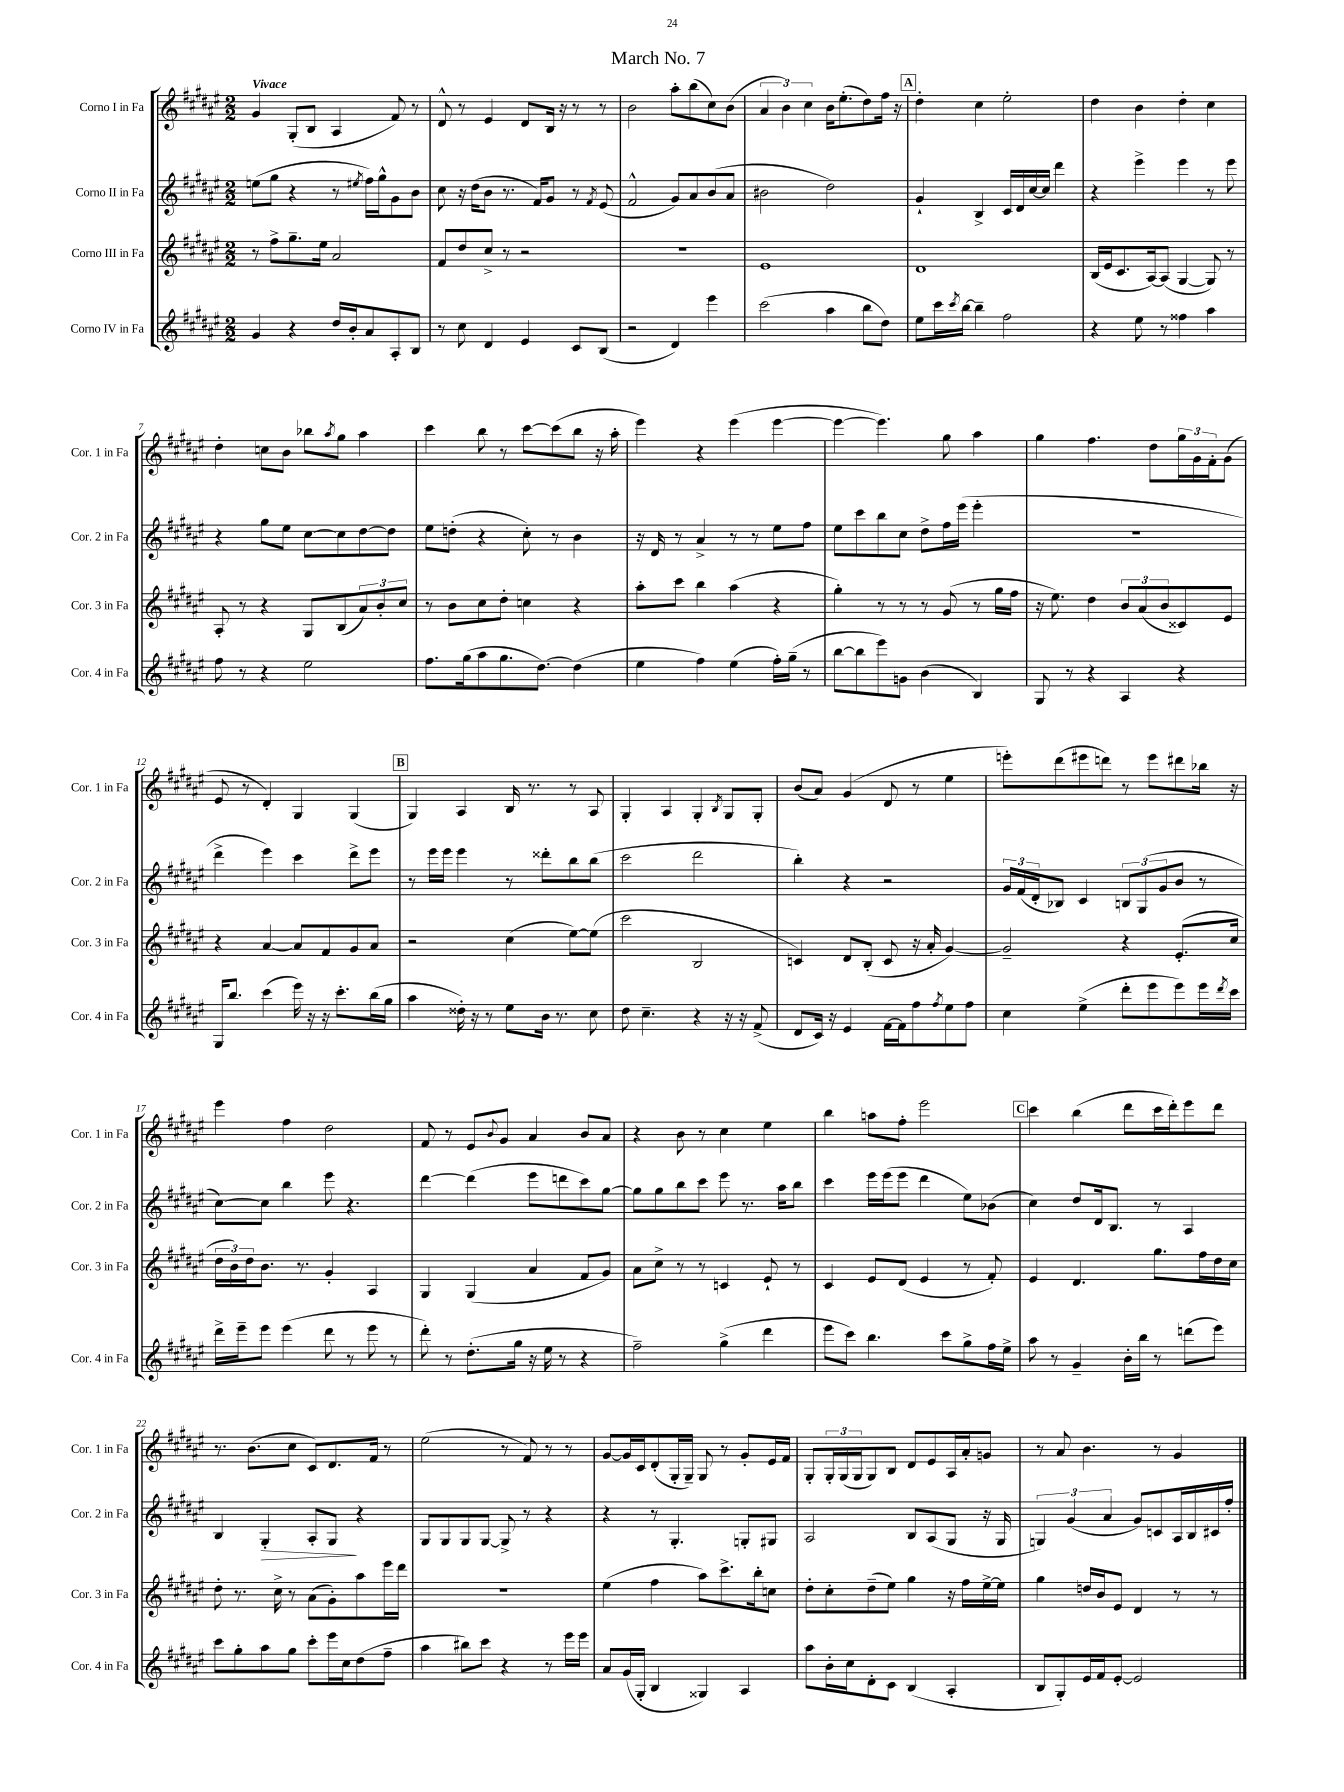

**kern	**kern	**kern	**kern
*staff4	*staff3	*staff2	*staff1
*clefG2	*clefG2	*clefG2	*clefG2
*k[f#c#g#d#a#e#]	*k[f#c#g#d#a#e#]	*k[f#c#g#d#a#e#]	*k[f#c#g#d#a#e#]
*M2/2	*M2/2	*M2/2	*M2/2
4g#	8r	(8ee	4g#
.	8ff#^	8gg#	.
4r	8.gg#~	4r	(8G#'
.	.	.	8B
.	16ee#	.	.
16dd#	2a#	8r	4A#
16b'	.	.	.
.	.	8qee#	.
8a#	.	16ff#)	.
.	.	16gg#^^	.
8A#'	.	8g#	8f#)
8B	.	8b	8r
=	=	=	=
8r	8f#	8cc#	8d#^^
8cc#	8dd#	16r	8r
.	.	(16dd#	.
4d#	8cc#^	8b	4e#
.	8r	8.r	.
4e#	2r	.	8d#
.	.	16f#)	.
.	.	8g#	16B
.	.	.	16r
8c#	.	8r	8r
.	.	8qf#	.
(8B	.	(8e#	8r
=	=	=	=
2r	1r	2f#^^	2b
4d#)	.	8g#)	8aa#'
.	.	8a#	(8bb
4eee#	.	(8b	8cc#)
.	.	8a#	(8b
=	=	=	=
(2ccc#	1e#	2b#	6a#
.	.	.	6b)
.	.	.	6cc#
4aa#	.	2dd#)	16b
.	.	.	(8.ee#'
8bb	.	.	8dd#)
8dd#)	.	.	16ff#
.	.	.	16r
=	=	=	=
8ee#	1d#	4g#`	4dd#'
16ccc#	.	.	.
8qccc#	.	.	.
[16bb	.	.	.
4bb~]	.	4B^	4cc#
2ff#	.	16c#	2ee#'
.	.	16d#	.
.	.	[16cc#	.
.	.	16cc#]	.
.	.	4ddd#	.
=	=	=	=
4r	(16B	4r	4dd#
.	16e#	.	.
.	8.c#	.	.
8ee#	.	4eee#^	4b
.	[16A#)	.	.
8r	(8A#]	.	.
4ff##	[4G#	4eee#	4dd#'
4aa#	8G#])	8r	4cc#
.	8r	8eee#	.
=	=	=	=
8ff#	8A#'	4r	4dd#'
8r	8r	.	.
4r	4r	8gg#	8cc
.	.	8ee#	8b
2ee#	8G#	[8cc#	8bb-
.	.	.	8qaa#
.	(8B	8cc#]	8gg#
.	12a#)	[8dd#	4aa#
.	12b'	.	.
.	.	8dd#]	.
.	12cc#	.	.
=	=	=	=
8.ff#	8r	8ee#	4ccc#
.	8b	(8dd'	.
(16gg#	.	.	.
8aa#	8cc#	4r	8bb
8.gg#	8dd#'	.	8r
.	4cc	8cc#')	[8ccc#
[8.dd#)	.	.	.
.	.	8r	(8ccc#]
(4dd#]	4r	4b	8bb
.	.	.	16r
.	.	.	16aa#'
=	=	=	=
4ee#	8aa#'	16r	4eee#)
.	.	16d#	.
.	8ccc#	8r	.
4ff#)	4bb	4a#^	4r
(4ee#	(4aa#	8r	(4eee#
.	.	8r	.
16ff#')	4r	8ee#	[4eee#
(16gg#~	.	.	.
8r	.	8ff#	.
=	=	=	=
[8bb	4gg#')	8ee#	4eee#_
8bb]	.	8ccc#	.
8eee#)	8r	8bb	4.eee#])
8g	8r	8cc#	.
(4b	8r	8dd#^	.
.	(8g#	16ff#	8gg#
.	.	(16eee#	.
4B)	8r	4eee#'	4aa#
.	16gg#	.	.
.	16ff#	.	.
=	=	=	=
8G#	16r	1r	4gg#
.	8.ee#)	.	.
8r	.	.	.
4r	4dd#	.	4.ff#
4A#	12b	.	.
.	(12a#	.	.
.	.	.	8dd#
.	12b	.	.
4r	8c##)	.	24gg#
.	.	.	24g#
.	.	.	24f#'
.	8e#	.	(8g#
=	=	=	=
16G#	4r	4ddd#^	8e#
8.bb	.	.	.
.	.	.	8r
(4ccc#	[4a#	4eee#)	4d#')
16eee#)	8a#]	4ccc#	4G#
16r	.	.	.
16r	8f#	.	.
8.ccc#'	.	.	.
.	8g#	8ddd#^	(4G#
(16bb	8a#	8eee#	.
16gg#	.	.	.
=	=	=	=
4aa#	2r	8r	4G#)
.	.	16eee#	.
.	.	16eee#	.
16dd##')	.	4eee#	4A#
16r	.	.	.
8r	.	.	.
8ee#	(4cc#	8r	16B
.	.	.	8.r
16b	.	8ddd##'	.
8.r	.	.	.
.	[8ee#)	8bb	8r
8cc#	(8ee#]	(8bb	8A#
=	=	=	=
8dd#	2ccc#	2ccc#	4G#'
4.cc#~	.	.	.
.	.	.	4A#
4r	2B	2ddd#	4G#'
.	.	.	8qB
16r	.	.	8G#
16r	.	.	.
(8f#^	.	.	8G#'
=	=	=	=
8d#	4c)	4bb')	(8b
16c#)	.	.	8a#)
16r	.	.	.
4e#	8d#	4r	(4g#
.	(8B'	.	.
[16f#	8c	2r	8d#
16f#]	.	.	.
8ff#	16r	.	8r
.	16a#'	.	.
8qff#	.	.	.
8ee#	[4g#)	.	4ee#
8ff#	.	.	.
=	=	=	=
4cc#	2g#~]	24g#	8eee')
.	.	(24f#	.
.	.	24d#'	.
.	.	8B-)	(8ddd#
(4ee#^	.	4c#	8eee#
.	.	.	8ddd)
8ddd#'	4r	12B	8r
.	.	(12G#	.
8eee#	.	.	8eee#
.	.	12g#	.
8eee#)	(8.e#'	8b	8ddd#
16eee#	.	8r	16bb-
8qddd#	.	.	.
16ccc#	16cc#	.	16r
=	=	=	=
16ddd#^	24dd#	[8cc#)	4eee#
.	24b)	.	.
16eee#~	.	.	.
.	24dd#	.	.
8eee#	8.b	8cc#]	.
(4eee#	.	4bb	4ff#
.	8.r	.	.
8ddd#	4g#'	8eee#	2dd#
8r	.	4.r	.
8eee#	4A#	.	.
8r	.	.	.
=	=	=	=
8ddd#')	4G#	[4ddd#	8f#
8r	.	.	8r
(8.dd#'	(4G#	(4ddd#]	8e#
.	.	.	8qqb
.	.	.	8g#
16gg#	.	.	.
16r	4a#	8eee#	4a#
16ee#	.	.	.
8r	.	8ddd	.
4r	8f#	8ccc#)	8b
.	8g#)	[8gg#	8a#
=	=	=	=
2ff#~)	8a#	8gg#]	4r
.	8cc#^	8gg#	.
.	8r	8bb	8b
.	8r	8ccc#	8r
(4gg#^	4c	8eee#	4cc#
.	.	8.r	.
4ddd#	8e#`	.	4ee#
.	.	16aa#	.
.	8r	8bb	.
=	=	=	=
8eee#	4c#	4ccc#	4bb
8ccc#)	.	.	.
4.bb	8e#	16eee#	8aa
.	.	(16eee#	.
.	(8d#	8eee#	8ff#'
.	4e#	4ddd#	2eee#
8ccc#	.	.	.
8gg#^	8r	8ee#)	.
16ff#	8f#')	(8b-	.
16ee#^	.	.	.
=	=	=	=
8aa#	4e#	4cc#)	4ccc#
8r	.	.	.
4g#~	4.d#	8dd#	(4bb
.	.	16d#	.
.	.	8.B	.
16b'	.	.	8ddd#
16bb	.	.	.
8r	8.gg#	8r	16ccc#
.	.	.	16ddd#')
(8ddd	.	4A#	8eee#
.	16ff#	.	.
8eee#)	16dd#	.	8ddd#
.	16cc#	.	.
=	=	=	=
8ccc#	8dd#'	4B	8.r
8gg#'	8.r	.	.
.	.	.	(8.b
8aa#	.	4G#'	.
.	16cc#^	.	.
8gg#	8r	.	8cc#
8ccc#'	(8a#	8A#'	8c#)
16eee#	8g#')	8G#	8.d#
16cc#	.	.	.
(8dd#	8aa#	4r	.
.	.	.	16f#
8ff#~	16eee#	.	8r
.	16ddd#	.	.
=	=	=	=
4aa#	1r	8G#	(2ee#
.	.	8G#	.
8bb#)	.	8G#	.
8ccc#	.	[8G#	.
4r	.	8G#^]	8r
.	.	8r	8f#)
8r	.	4r	8r
16eee#	.	.	8r
16eee#	.	.	.
=	=	=	=
8a#	(4ee#	4r	[8g#
(16g#	.	.	16g#]
16G#'	.	.	16c#
4B	4ff#	8r	(8d#'
.	.	4.G#'	16G#'
.	.	.	16G#~)
4G##)	8aa#)	.	8G#
.	8.ccc#^	.	8r
4A#	.	8G'	8g#'
.	16bb'	.	.
.	8cc	8G#	16e#
.	.	.	16f#
=	=	=	=
8aa#	8dd#'	2A#	8G#'
16b'	8cc#'	.	24G#'
.	.	.	(24G#
16cc#	.	.	.
.	.	.	24G#
8d#'	(8dd#~	.	8G#)
8c#	8ee#)	.	8B
(4B	4gg#	8B	8d#
.	.	(8A#	8e#
4A#'	16r	8G#	16A#
.	16ff#	.	16a#'
.	[16ee#^	16r	8g
.	16ee#]	16G#	.
=	=	=	=
8B	4gg#	6G)	8r
8G#')	.	.	8a#
.	.	(6g#	.
16e#	16dd	.	4.b
16f#	16b	.	.
.	.	6a#	.
[8e#'	8e#	.	.
2e#]	4d#	8g#)	.
.	.	8c	8r
.	8r	16A#	4g#
.	.	16B	.
.	8r	16c#	.
.	.	16ff#'	.
==	==	==	==
*-	*-	*-	*-
